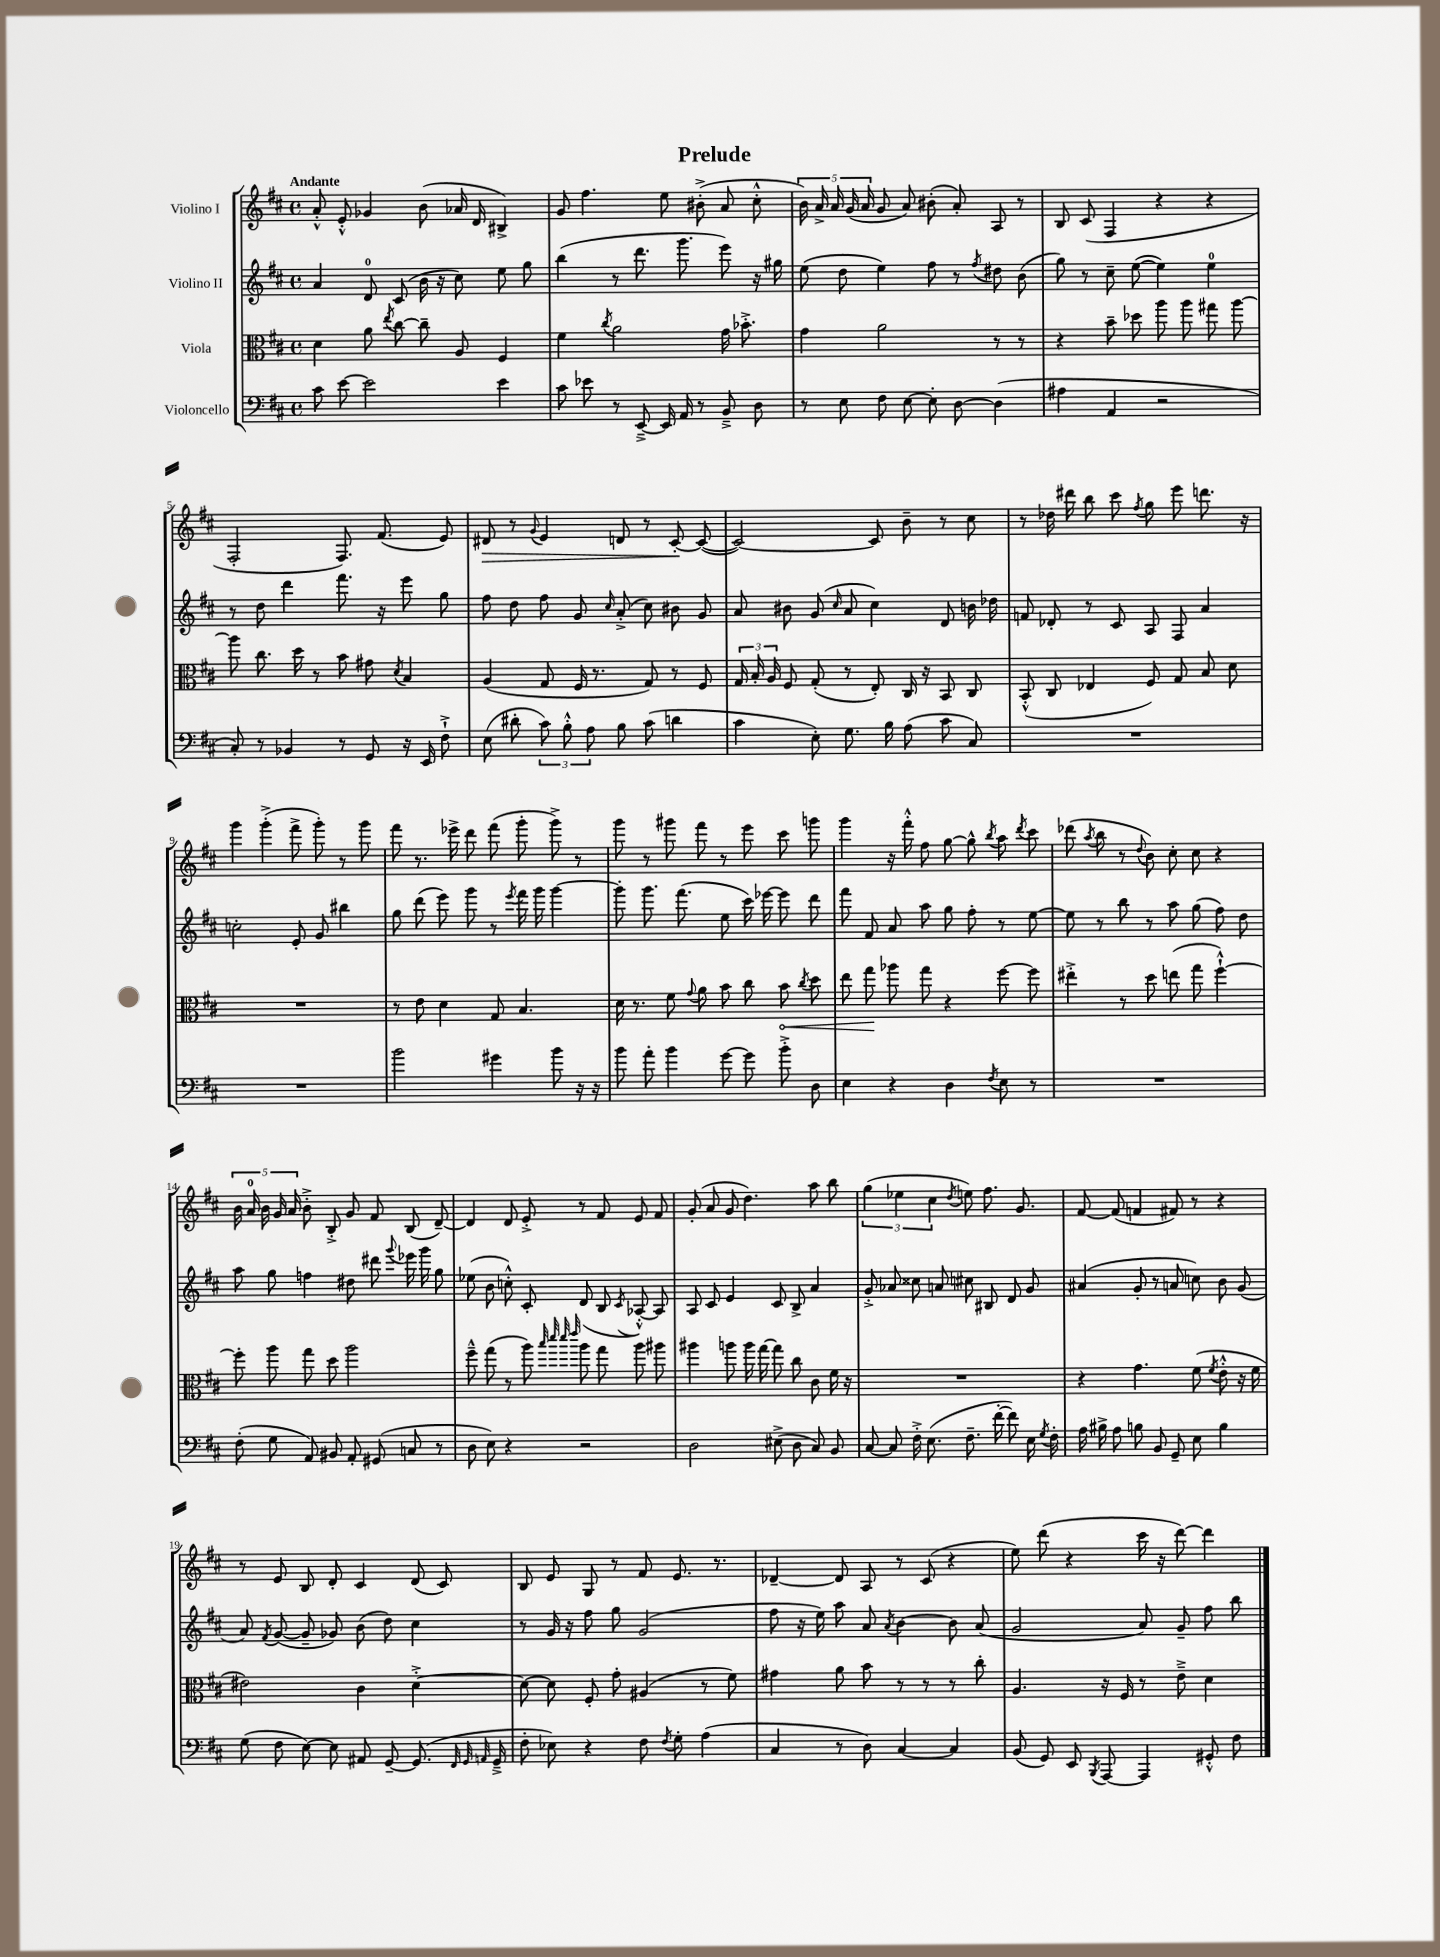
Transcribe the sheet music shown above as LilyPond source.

\header { title = "Prelude" }
<<
\new StaffGroup <<
\new Staff = "s0" \with { instrumentName = "Violino I" } {
    \clef treble \key d \major \defaultTimeSignature \time 4/4 \tempo "Andante"
    \autoBeamOff a'8-.-^ e'8-.-^ ges'4 b'8( aes'16 d'16 bis4->) |
    g'8 fis''4. e''8 bis'8-.->( a'8 cis''8-.-^ |
    \tuplet 5/4 { b'16) a'16-> a'16 g'16( a'16 } g'8 a'8) bis'8-.( a'8-.) a8 r8 |
    b8 cis'8( fis4 r4 r4 |
    fis2-. fis8.) fis'8.( e'8) |
    dis'8\> r8 \appoggiatura { g'8 } e'4 d'8 r8 cis'8~-.\! cis'8~( |
    cis'2~) cis'8 b'8-- r8 cis''8 |
    r8 des''16 dis'''16 b''8 cis'''8 \acciaccatura { fis''8 } g''8 e'''8 d'''8. r16 |
    g'''4 g'''4-.->( fis'''8-> g'''8-.) r8 g'''8 |
    fis'''8 r8. ees'''16-> d'''8 fis'''8( g'''8-. g'''8->) r8 |
    g'''8 r8 gis'''8 fis'''8 r8 e'''8 cis'''8 g'''8 |
    g'''4 r16 fis'''16-.-^ fis''8 g''8~ g''8-^ \acciaccatura { b''8 } a''8 \acciaccatura { d'''8 } cis'''8 |
    des'''8( \acciaccatura { a''8 } b''8 r8 \appoggiatura { d''8 } b'8) cis''8-. cis''8 r4 |
    \tuplet 5/4 { b'16 a'16-0 b'16 g'16 a'16 } b'8-.-> b8-.-> g'8 fis'8 b8( d'8~--) |
    d'4 d'8 e'8-.-> r8 fis'8 e'8 fis'8 |
    g'8-.( a'8 g'8 d''4.) a''8 b''8 |
    \tuplet 3/2 { g''4( ees''4 cis''4 } \acciaccatura { d''8 } e''8) fis''8. g'8. |
    fis'8~ fis'8( f'4 fis'8) r8 r4 |
    r8 e'8 b8 d'8-. cis'4 d'8( cis'8) |
    b8 e'8 g8 r8 fis'8 e'8. r8. |
    des'4~-- des'8 a8 r8 cis'8( r4 |
    e''8) d'''8( r4 cis'''16 r16 d'''8~) d'''4 \bar "|." |
}
\new Staff = "s1" \with { instrumentName = "Violino II" } {
    \clef treble \key d \major \defaultTimeSignature \time 4/4
    \autoBeamOff a'4 d'8-0 cis'8( b'16 r16 cis''8) e''8 g''8 |
    b''4( r8 d'''8. g'''8. e'''8) r16 gis''16 |
    e''8( d''8 e''4) fis''8 r8 \acciaccatura { fis''8 } dis''8 b'8( |
    g''8) r8 cis''8-- e''8~( e''4) e''4-0 |
    r8 d''8 d'''4 fis'''8. r16 e'''8 g''8 |
    fis''8 d''8 fis''8 g'8 \grace { cis''16 } a'8-.->( cis''8) bis'8 g'8 |
    a'8 bis'8 g'8( \grace { cis''16 } a'8 cis''4) d'8 b'16 des''16 |
    f'8 des'8-. r8 cis'8 a8 fis8 a'4 |
    c''2-. e'8-. g'8 bis''4 |
    g''8 d'''8( e'''8) g'''8 r8 \acciaccatura { e'''8 } fis'''16 g'''16 g'''4~ |
    g'''8-. g'''8. fis'''8.( e''8 cis'''16) ees'''16~ ees'''8 d'''8 |
    fis'''8 fis'8 a'8 a''8 g''8 fis''8-. r8 e''8~ |
    e''8 r8 b''8 r8 a''8 g''8( fis''8) d''8 |
    a''8 g''8 f''4 dis''8 dis'''8 \appoggiatura { g'''8 } ees'''16 g'''16 g''8 |
    ees''8( b'8 c''8-.-^) cis'8-. d'8( b8 \acciaccatura { cis'8 } aes8~-.-^) aes8 |
    a8 cis'8 e'4 cis'8 b8-> a'4 |
    g'8-.-> aes'8 cisis''8 a'8 cis''8 bis8 d'8 g'8 |
    ais'4( g'8-. r8 a'8 c''8) b'8 g'8( |
    a'8) \acciaccatura { fis'8 } g'8~( g'8-- ges'8) b'8( d''8) cis''4 |
    r8 g'16 r16 fis''8 g''8 g'2( |
    fis''8 r16 e''16) a''8 a'8 \acciaccatura { a'8 } b'4~ b'8 a'8( |
    g'2 a'8) g'8-- fis''8 b''8 \bar "|." |
}
\new Staff = "s2" \with { instrumentName = "Viola" } {
    \clef alto \key d \major \defaultTimeSignature \time 4/4
    \autoBeamOff d'4 a'8 \acciaccatura { e''8 } cis''8~ cis''8-- a8 fis4 |
    fis'4 \acciaccatura { cis''8 } a'2 g'16 bes'8.-.-> |
    g'4 a'2 r8 r8 |
    r4 b'8-- des''8 a''8 a''8 gis''8 a''8~ |
    a''8 cis''8. d''16 r8 b'8 gis'8 \acciaccatura { d'8 } b4 |
    a4( g8 fis16 r8. g8) r8 fis8 |
    \tuplet 3/2 { g16 b16-. a16 } fis8 g8-.( r8 e8-.) cis16 r16 b,8 cis8 |
    b,8-.-^( cis8 ees4 fis8) g8 b8 d'8 |
    R1 |
    r8 e'8 d'4 g8 b4. |
    d'16 r8. fis'8 \appoggiatura { g'8 } a'8 b'8 cis''8 \once \override Hairpin.circled-tip = ##t b'8\< \acciaccatura { cis''8 } d''8 |
    e''8 g''8\! aes''8 g''8 r4 fis''8~ fis''8 |
    eis''4-.-> r8 d''8 e''8( g''8 fis''4~-!-^) |
    fis''8-. a''8 g''8 d''8 a''2 |
    fis''8---^ g''8( r8 a''8) \grace { b''32 d'''32 d'''32 e'''32 } a''8 g''8 a''8 ais''8 |
    ais''4 a''8 a''16 g''16~ g''8 cis''8 cis'8 fis'16 r16 |
    R1 |
    r4 g'4. fis'8( \acciaccatura { fis'8 } e'8-.-^ r16 fis'16 |
    eis'2) cis'4 d'4~-.-> |
    d'8~ d'8 fis8-. g'8-. ais4( r8 fis'8) |
    gis'4 a'8 b'8 r8 r8 r8 cis''8-. |
    a4. r16 fis16 r8 e'8---> d'4 \bar "|." |
}
\new Staff = "s3" \with { instrumentName = "Violoncello" } {
    \clef bass \key d \major \defaultTimeSignature \time 4/4
    \autoBeamOff cis'8 e'8~ e'2 e'4 |
    cis'8 ees'8 r8 e,8~---> e,16 a,16 r8 b,8---> d8 |
    r8 e8 fis8 e8~ e8-. d8~ d4( |
    ais4 a,4 r2 |
    cis8-.) r8 bes,4 r8 g,8 r16 e,16 fis8-!-> |
    e8( dis'8-. \tuplet 3/2 { cis'8) b8-.-^ a8 } b8 cis'8( d'4 |
    cis'4 e8-.) g8. b16 a8( cis'8 cis8) |
    R1 |
    R1 |
    b'2 gis'4 b'8 r16 r16 |
    b'8 a'8-. b'4 g'8~ g'8 b'8-.-> d8 |
    e4 r4 d4 \acciaccatura { fis8 } e8 r8 |
    R1 |
    fis8-.( g8 a,8) bis,8 a,8-. gis,8( c8 r8 |
    d8 e8) r4 r2 |
    d2 eis8->( d8 cis8) b,8 |
    cis8~ cis8 fis16-.-> e8.( fis8.-- fis'16~-. fis'8) e16 \acciaccatura { g8 } fis16-. |
    a16 bis16-> a8 b8 b,8 g,8-- e8 b4 |
    g8( fis8 e8~) e8 ais,8 g,8~-- g,8.( \grace { fis,32 g,32 a,32 } g,16---> |
    fis8-. ees8) r4 fis8 \acciaccatura { fis8 } g8-. a4( |
    cis4 r8 d8) cis4~ cis4 |
    b,8( g,8) e,8 \acciaccatura { b,,8 } a,,8~ a,,4 gis,8-.-^ fis8 \bar "|." |
}
>>
>>
